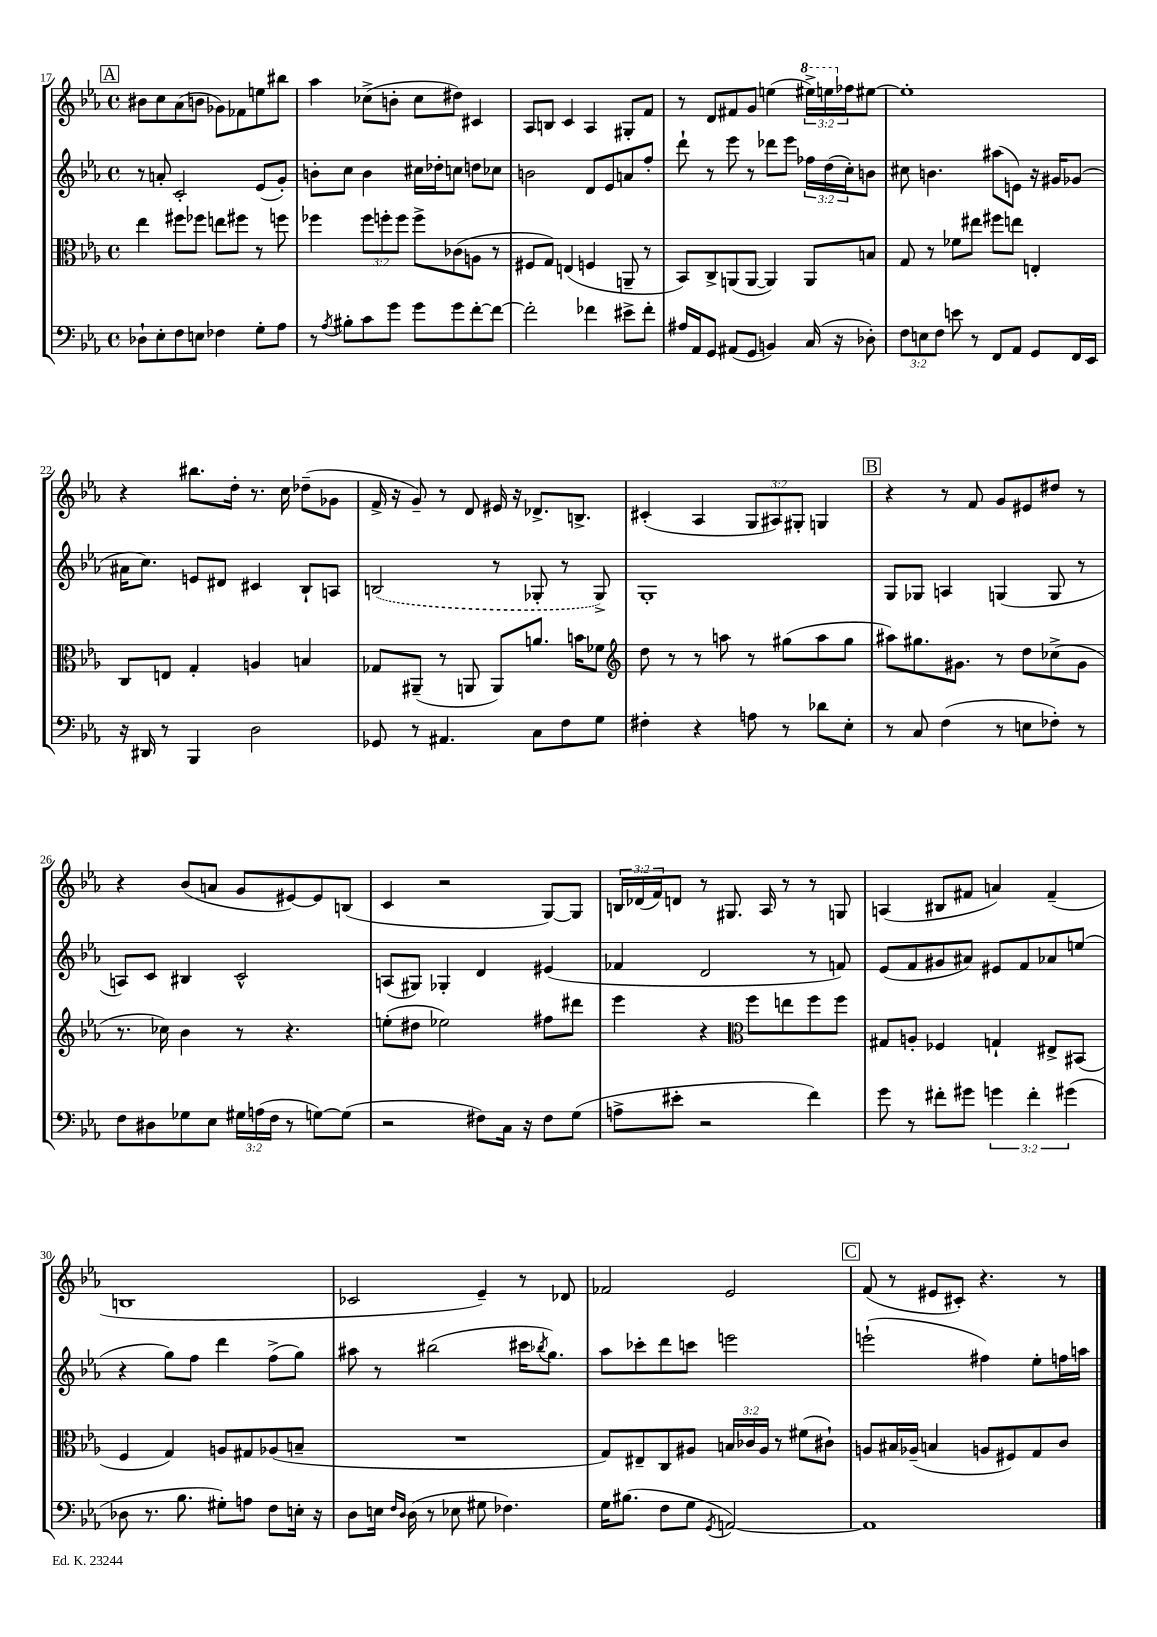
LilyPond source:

<<
\new StaffGroup <<
\new Staff = "s0" {
    \clef treble \key ees \major \defaultTimeSignature \time 4/4 \override Staff.TupletNumber.text = #tuplet-number::calc-fraction-text
    \mark \markup { \box "A" } bis'8 c''8 aes'8( b'8 ges'8) fes'8 e''8 bis''8 |
    aes''4 ces''8->( b'8-. ces''8 dis''8) cis'4 |
    aes8 b8 c'4 aes4 gis8-. f'8 |
    r8 d'8 fis'8 g'8 e''4( \tuplet 3/2 { \ottava #1 eis'''16->) e'''16 \ottava #0 fes''16 } eis''8~ |
    eis''1-. |
    r4 bis''8. d''16-. r8. c''16 des''8--( ges'8 |
    f'16-> r16 g'8--) r8 d'8 eis'16 r16 des'8.-> b8.-> |
    cis'4-.( aes4 \tuplet 3/2 { g8 ais8) gis8-. } g4 |
    \mark \markup { \box "B" } r4 r8 f'8 g'8 eis'8 dis''8 r8 |
    r4 bes'8( a'8 g'8 eis'8~) eis'8 b8( |
    c'4 r2 g8~) g8 |
    \tuplet 3/2 { b16 des'16( f'16) } d'8 r8 gis8. aes16 r8 r8 g8 |
    a4( bis8 fis'8 a'4) fis'4--( |
    b1 |
    ces'2 ees'4--) r8 des'8 |
    fes'2 ees'2 |
    \mark \markup { \box "C" } f'8( r8 eis'8 cis'8-.) r4. r8 \bar "|." |
}
\new Staff = "s1" {
    \clef treble \key ees \major \defaultTimeSignature \time 4/4 \override Staff.TupletNumber.text = #tuplet-number::calc-fraction-text
    \mark \markup { \box "A" } r8 a'8-. c'2-. ees'8( g'8-.) |
    b'8-. c''8 b'4 cis''16 des''16-. c''8 d''8 ces''8 |
    b'2 d'8 ees'8 a'8 f''8-. |
    d'''8-! r8 ees'''8 r8 des'''8 ees'''8 \tuplet 3/2 { fes''16 d''16( c''16-.) } b'8 |
    cis''8 b'4. ais''8( e'8) r16 gis'16 ges'8( |
    ais'16 c''8.) e'8 dis'8 cis'4 bes8-! a8 |
    \once \slurDashed b2( r8 ges8-. r8 ges8->) |
    g1-. |
    \mark \markup { \box "B" } g8 ges8 a4 g4( g8 r8 |
    a8) c'8 bis4 c'2-^ |
    a8( gis8) ges4-. d'4 eis'4( |
    fes'4 d'2 r8 f'8) |
    ees'8( f'8 gis'8 ais'8) eis'8 f'8 aes'8 e''8( |
    r4 g''8) f''8 d'''4 f''8->( g''8) |
    ais''8 r8 bis''2( cis'''16 \acciaccatura { bes''8 } g''8.) |
    aes''8 ces'''8-. d'''8 c'''8 e'''2 |
    \mark \markup { \box "C" } e'''2-!( fis''4) ees''8-. f''16 a''16 \bar "|." |
}
\new Staff = "s2" {
    \clef alto \key ees \major \defaultTimeSignature \time 4/4 \override Staff.TupletNumber.text = #tuplet-number::calc-fraction-text
    \mark \markup { \box "A" } ees''4 fis''8 fes''8 e''8 fis''8 r8 f''8 |
    fes''4 \tuplet 3/2 { fes''8 f''8-. f''8 } f''8-> ces'8( a8 r8 |
    fis8 g8) e4( f4 a,8-- r8 |
    bes,8) c8-> a,8( a,8~ a,4) a,8 b8 |
    g8 r8 fes'8 eis''8 fis''8 e''8 e4-. |
    c8 e8 g4-. a4 b4 |
    ges8 ais,8--( r8 a,8 a,8) a'8. b'16 fes'8 |
    \clef treble d''8 r8 r8 a''8 r8 gis''8( a''8 gis''8 |
    \mark \markup { \box "B" } ais''8) gis''8. gis'8. r8 d''8 ces''8->( gis'8 |
    r8. ces''16) bes'4 r8 r4. |
    e''8-.( dis''8 ees''2) fis''8 dis'''8 |
    ees'''4 r4 \clef alto f''8 e''8 f''8 f''8 |
    gis8 a8-. fes4 g4-! eis8-> bis,8( |
    f4 g4) a8 gis8 aes8( b8-- |
    R1 |
    g8) eis8-- c8 ais8 \tuplet 3/2 { b16 ces'16 ais16 } r8 fis'8( cis'8-!) |
    \mark \markup { \box "C" } a8 bis16 aes16--( b4 a8 fis8) g8 c'8 \bar "|." |
}
\new Staff = "s3" {
    \clef bass \key ees \major \defaultTimeSignature \time 4/4 \override Staff.TupletNumber.text = #tuplet-number::calc-fraction-text
    \mark \markup { \box "A" } des8-! ees8-. f8 e8 fes4 g8-. aes8 |
    r8 \acciaccatura { aes8 } bis8-. c'8 g'8 g'8 g'8 f'8~-. f'8~ |
    f'2-. fes'4 eis'8-> fes'8-. |
    ais16 aes,16 g,8 ais,8( g,8 b,4) c16( r16 des8-.) |
    \tuplet 3/2 { f8 e8 f8 } e'8 r8 f,8 aes,8 g,8 f,16 ees,16 |
    r16 dis,16 r8 bes,,4 d2 |
    ges,8 r8 ais,4. c8 f8 g8 |
    fis4-. r4 a8 r8 des'8 ees8-. |
    \mark \markup { \box "B" } r8 c8 f4( r8 e8 fes8-.) r8 |
    f8 dis8 ges8 ees8 \tuplet 3/2 { gis16 a16( f16 } r8 g8~) g8( |
    r2 fis8) c16 r16 fis8 g8( |
    a8-> eis'8-. r2 f'4) |
    g'8 r8 fis'8-. gis'8 \tuplet 3/2 { g'4 fis'4-. gis'4( } |
    des8 r8. bes8. gis8-.) a8 f8 e16-. r16 |
    d8 e16 \grace { f16 d16 } d16( r8 ees8 gis8 fes4.) |
    g16 bis8.( f8 g8 \acciaccatura { g,8 } a,2~) |
    \mark \markup { \box "C" } a,1 \bar "|." |
}
>>
>>
\layout { \context { \Score currentBarNumber = #17 } }
